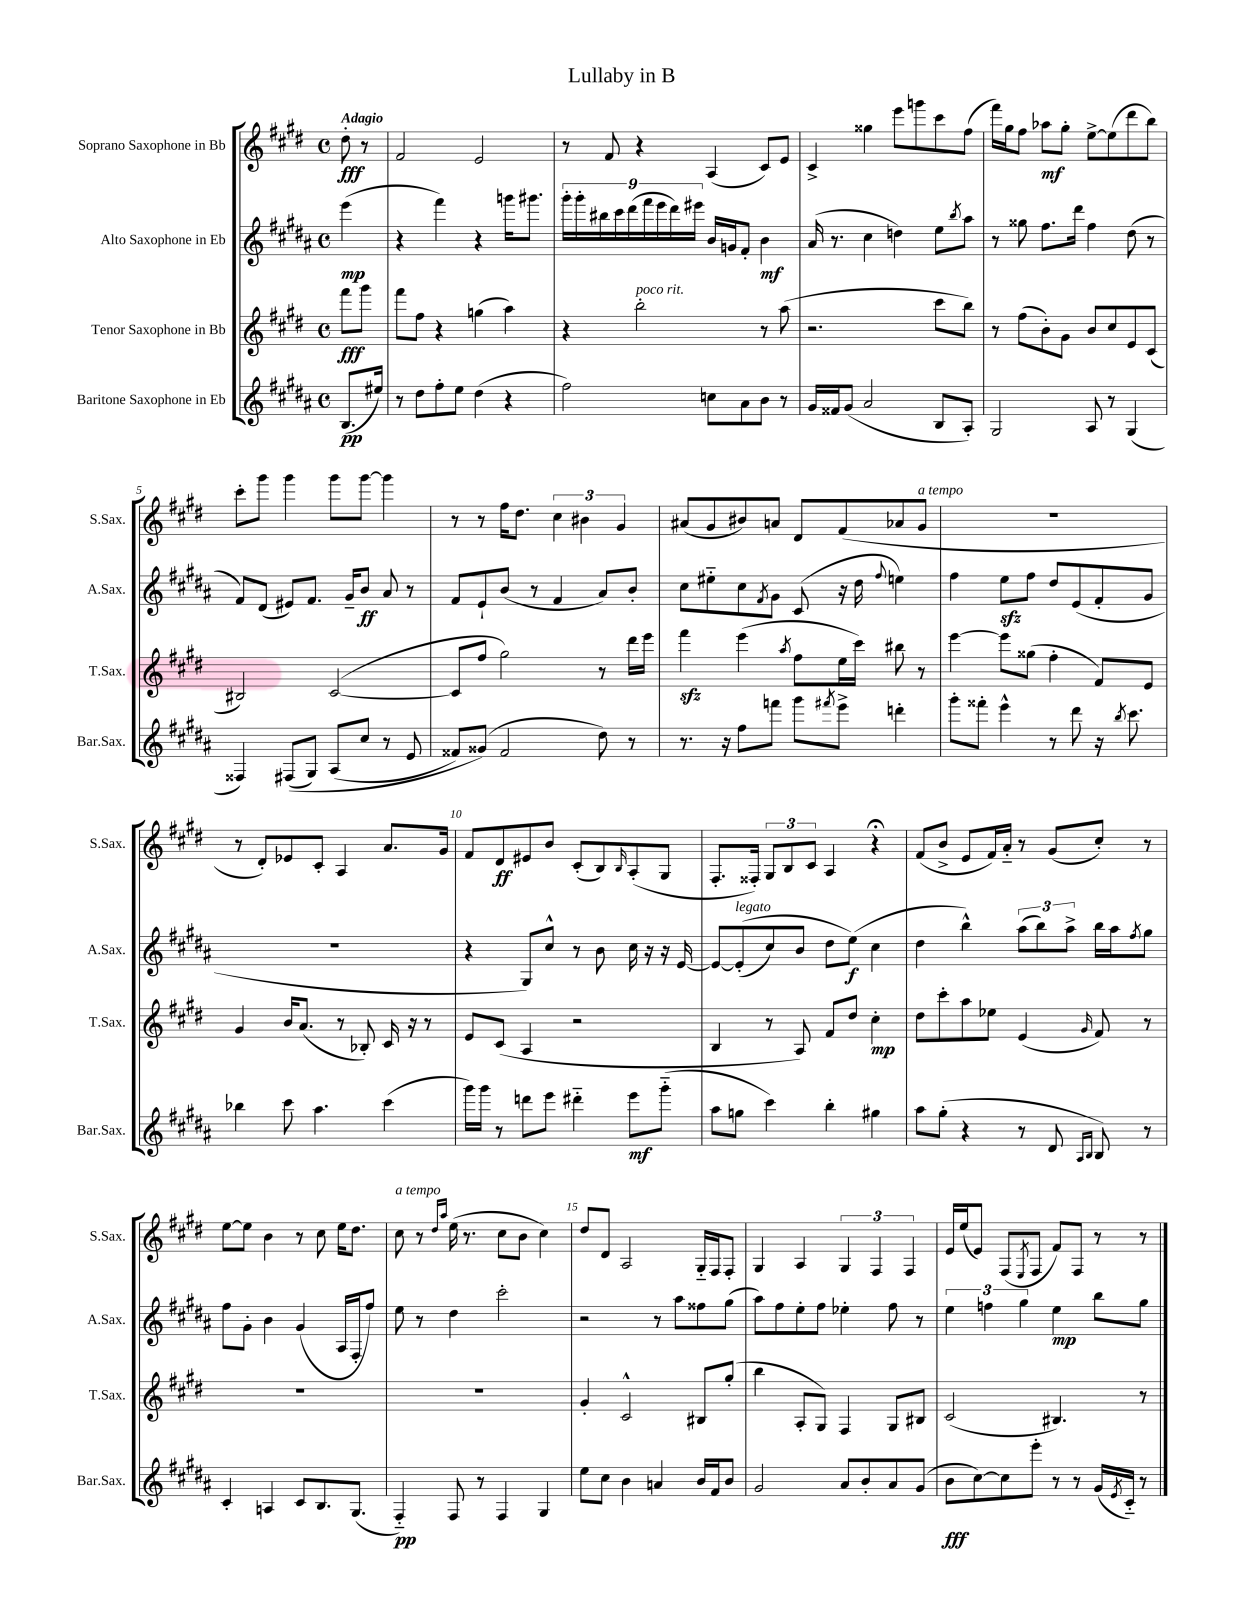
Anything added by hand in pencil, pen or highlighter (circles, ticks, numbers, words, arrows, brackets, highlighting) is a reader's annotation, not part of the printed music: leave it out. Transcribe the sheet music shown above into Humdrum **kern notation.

**kern	**kern	**kern	**kern
*staff4	*staff3	*staff2	*staff1
*clefG2	*clefG2	*clefG2	*clefG2
*k[f#c#g#d#a#]	*k[f#c#g#d#]	*k[f#c#g#d#a#]	*k[f#c#g#d#]
*M4/4	*M4/4	*M4/4	*M4/4
*met(c)	*met(c)	*met(c)	*met(c)
(8.B	8fff#	(4eee	8dd#'
.	8ggg#	.	8r
16ee#)	.	.	.
=	=	=	=
8r	8fff#	4r	2f#
8dd#	8ff#	.	.
8ff#'	4r	4fff#)	.
8ee	.	.	.
(4dd#	(4gg	4r	2e
4r	4aa)	16ggg	.
.	.	8.ggg#	.
=	=	=	=
2ff#)	4r	18ggg#'	8r
.	.	18ggg#'	.
.	.	18bb#	.
.	.	.	8f#
.	.	18ccc#	.
.	.	(18ddd#	.
.	2bb'	.	4r
.	.	18fff#	.
.	.	18eee	.
.	.	18ddd#)	.
.	.	18eee#	.
8cc	.	16b	(4A
.	.	16g	.
8a#	.	8f#'	.
8b	8r	4b	8c#)
8r	(8aa	.	8e
=	=	=	=
16g#	2.r	(16a#	4c#^
16f##	.	8.r	.
(8g#	.	.	.
2a#	.	4cc#	4gg##
.	.	4dd)	8eee
.	.	.	8ggg
8B	8ccc#	8ee	8ccc#
.	.	8qbb	.
8A#')	8bb)	8aa#	(8ff#
=	=	=	=
2G#	8r	8r	16fff#)
.	.	.	16gg#
.	(8ff#	8gg##	8ff#
.	8b')	8.ff#	8aa-
.	8g#	.	8gg#'
.	.	16ddd#	.
8A#	8b	4ff#	[8ee^
8r	8cc#	.	(8ee]
(4G#	8e	(8dd#	8ddd#
.	(8c#	8r	8bb)
=	=	=	=
4F##)	2B#)	8f#)	8ccc#'
.	.	(8d#	8ggg#
&((8F#	.	8e#)	4ggg#
8G#)	.	8.f#	.
(8A#	([2c#	.	8ggg#
.	.	16g#~	.
8cc#	.	8b	[8ggg#
8r	.	8a#	4ggg#]
8e	.	8r	.
=	=	=	=
8f##)	8c#]	8f#	8r
(8g##&)	8ff#	8e`	8r
2f##	2gg#)	(8b	16ff#
.	.	.	8.dd#
.	.	8r	.
.	.	4f#	6cc#
.	.	.	6b#
8dd#)	8r	8a#)	.
.	.	.	6g#
8r	16ddd#	8b'	.
.	16eee	.	.
=	=	=	=
8.r	4fff#	8cc#	(8a#
.	.	8ee#'~	8g#
16r	.	.	.
8ff#	(4eee	8cc#	8b#)
.	.	8qf#	.
8fff	.	8g#	8a
.	8qaa	.	.
8ggg#	8ff#	(8c#	8d#
8qfff#	.	.	.
8eee^	16ee	16r	(8f#
.	16ccc#)	16dd#	.
.	.	8qqff#	.
4ddd'	8bb#	4ee)	8a-
.	8r	.	8g#
=	=	=	=
8ggg#'	[4eee	4ff#	1r
8fff##'	.	.	.
4eee^^	8eee]	8ee	.
.	(8gg##	8ff#	.
8r	4ff#'	8dd#	.
8ddd#	.	(8e	.
16r	8f#)	8f#'	.
8qbb	.	.	.
8.ccc#	.	.	.
.	8e	8g#	.
=	=	=	=
4bb-	4g#	1r	8r
.	.	.	8d#')
8ccc#	16b	.	8e-
.	(8.a	.	.
4.aa#	.	.	8c#'
.	8r	.	4A
.	8B-')	.	.
(4ccc#	16c#	.	8.a
.	16r	.	.
.	8r	.	.
.	.	.	16g#
=	=	=	=
16ggg#)	8e	4r	8f#
16ggg#	.	.	.
8r	(8c#	.	8d#
8ddd	4A	8G#)	8e#
8eee	.	8cc#^^	8b
4ddd#'~	2r	8r	(8c#'
.	.	8b	8B)
.	.	.	16qqB
8eee	.	16cc#	(8A'
.	.	16r	.
(8ggg#'~	.	16r	8G#
.	.	[16e	.
=	=	=	=
8aa#	4B	8e_	8.F#'
8gg	.	&((8e']	.
.	.	.	16F##')
4ccc#)	8r	8cc#)	12G#
.	.	.	12B
.	8A)	8b	.
.	.	.	12c#
4bb'	8f#	8dd#	4A
.	8dd#	(8ee&)	.
4gg#	4cc#'	4cc#	4r;
=	=	=	=
8aa#	8dd#	4dd#	(8f#
(8gg#'	8ccc#'	.	8b^
4r	8aa	4bb^^)	8e
.	8ee-	.	16f#)
.	.	.	16a'~
8r	(4e	(12aa#	8r
.	.	12bb)	.
8d#	.	.	(8g#
.	.	12aa#^	.
16qqA#	.	.	.
16qqB	16qqg#	.	.
8B)	8f#)	16bb	8cc#')
.	.	16aa#	.
.	.	8qff#	.
8r	8r	8gg#	8r
=	=	=	=
4c#'	1r	8ff#	[8ee
.	.	8g#'	8ee]
4A	.	4b	4b
8c#	.	(4g#	8r
8.B	.	.	8cc#
.	.	16A#	16ee
(8.G#	.	16F#'	8.dd#
.	.	8ff#)	.
=	=	=	=
4F#'~)	1r	8ee	8cc#
.	.	8r	8r
.	.	.	16qqdd#
.	.	.	16qqaa
8F#	.	4dd#	(16ee
.	.	.	8.r
8r	.	.	.
4F#	.	2ccc#'	8cc#
.	.	.	8b
4G#	.	.	4cc#)
=	=	=	=
8ee	4g#'	2r	8dd#
8cc#	.	.	8d#
4b	2c#^^	.	2A
4a	.	8r	.
.	.	8aa#	.
16b	8B#	8ff##	16G#'~
16f#	.	.	16F#
8b	(8gg#'	(8gg#	8F#'
=	=	=	=
2g#	4bb	8aa#)	4G#
.	.	8ff#	.
.	8A'	8ee'	4A
.	8G#)	8ff#	.
8a#	4F#	4ee-'	6G#
8b'	.	.	.
.	.	.	6F#
8a#	8G#	8ff#	.
.	.	.	6F#
(8g#	8B#	8r	.
=	=	=	=
8b	(2c#	6ee	16e
.	.	.	(16ee
[8cc#)	.	.	8e)
.	.	6ff	.
8cc#]	.	.	(8F#
.	.	6gg#	.
.	.	.	8qE
8eee'	.	.	8F#
8r	4.B#)	4ee	8f#)
8r	.	.	8F#
(16g#	.	8bb	8r
8qe	.	.	.
16c#'~)	.	.	.
8r	8r	8gg#	8r
==	==	==	==
*-	*-	*-	*-
